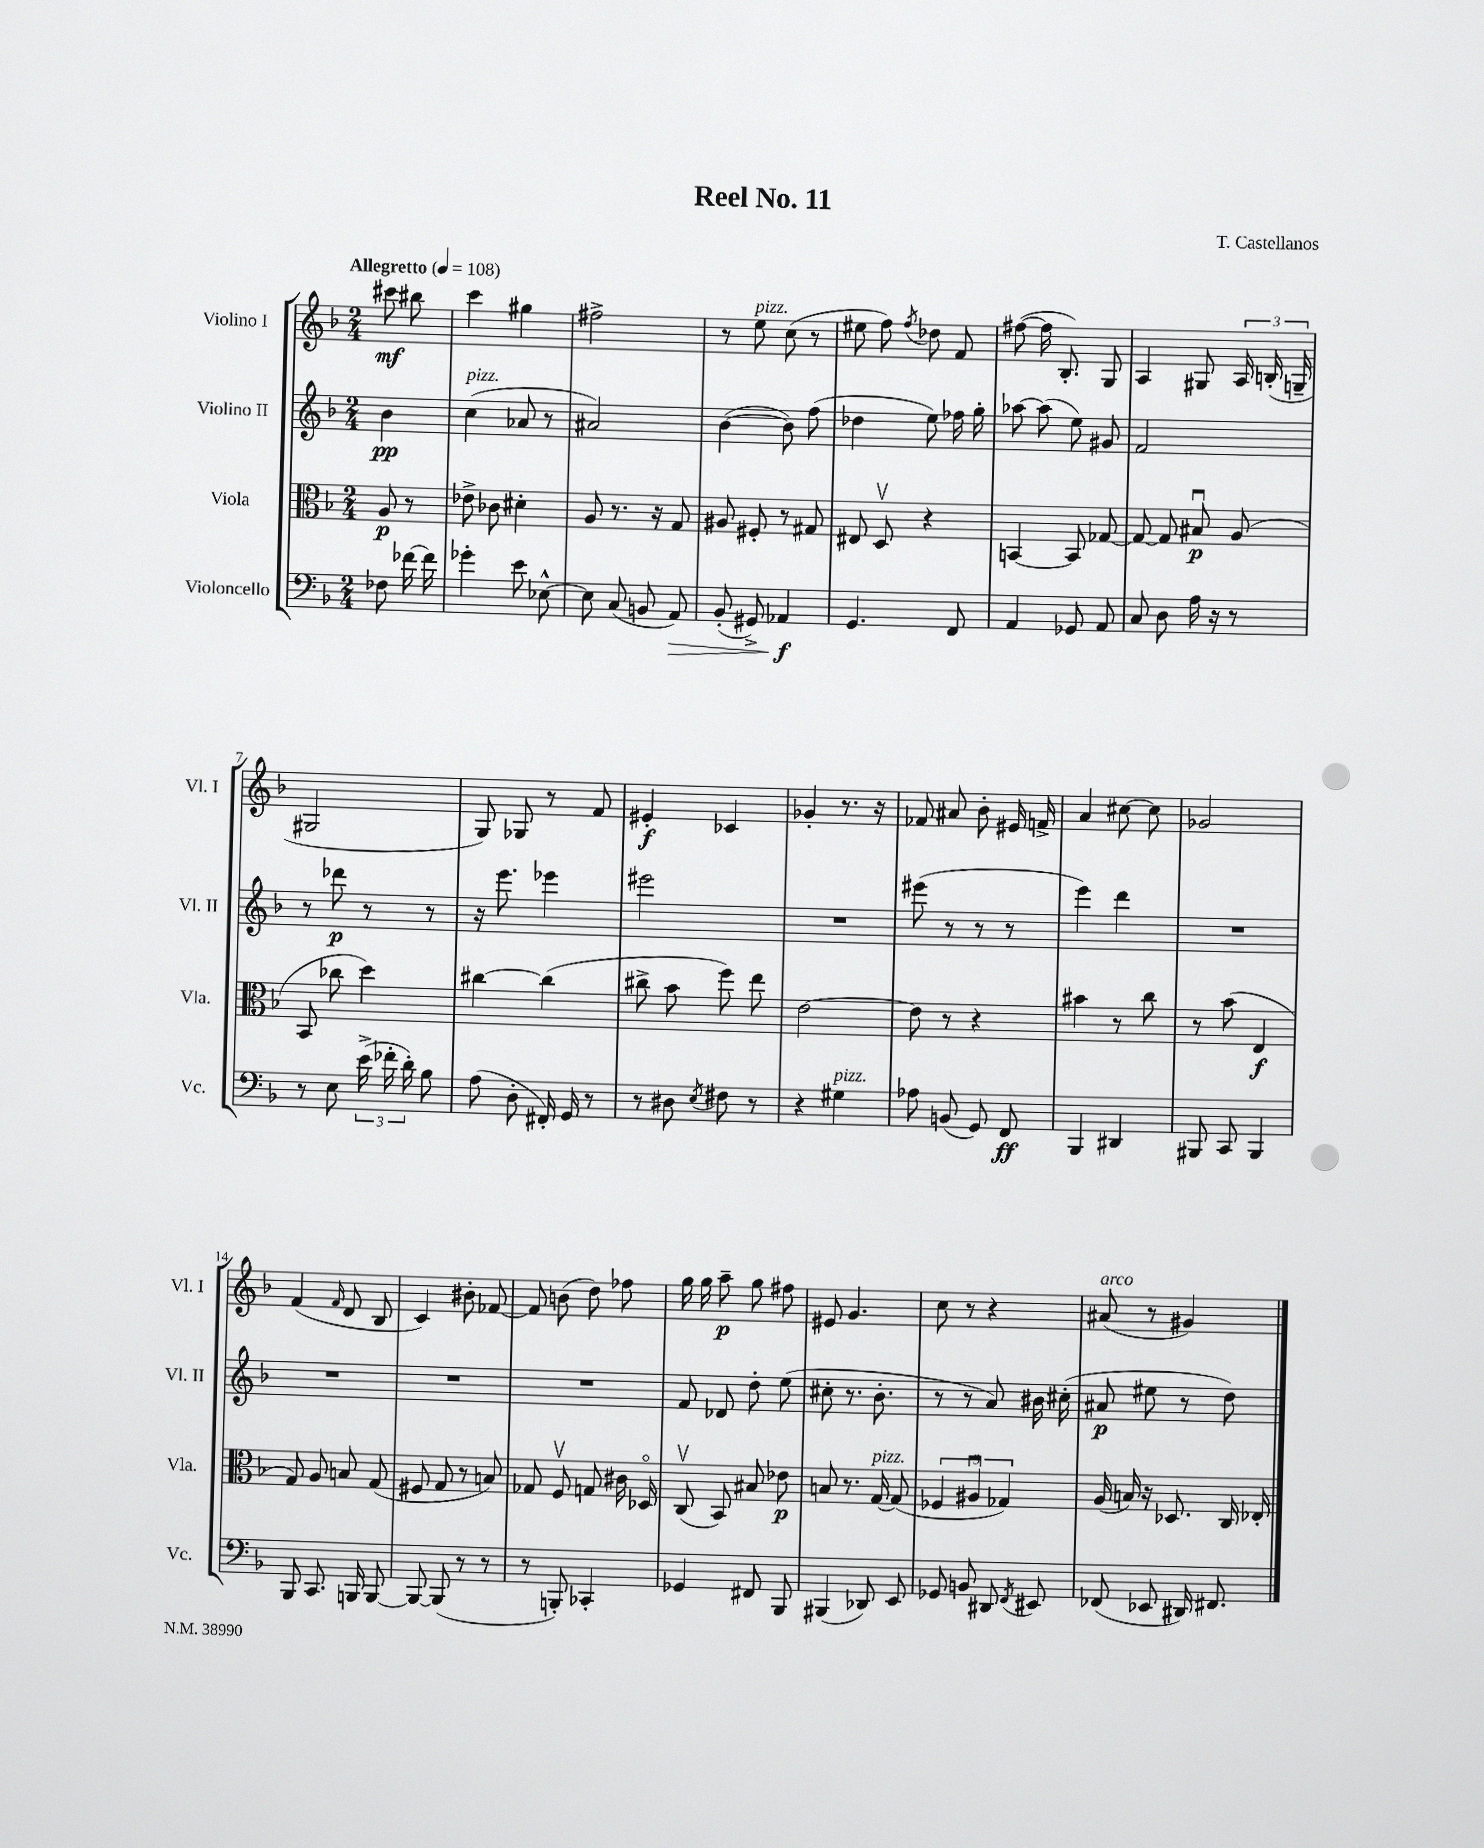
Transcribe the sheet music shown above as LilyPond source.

\header { title = "Reel No. 11" composer = "T. Castellanos" }
<<
\new StaffGroup <<
\new Staff = "s0" \with { instrumentName = "Violino I" shortInstrumentName = "Vl. I" } {
    \clef treble \key f \major \numericTimeSignature \time 2/4 \partial 4 \tempo "Allegretto" 4 = 108
    \autoBeamOff cis'''8\mf bis''8 |
    c'''4 gis''4 |
    fis''2-> |
    r8 e''8^\markup { \italic "pizz." } c''8( r8 |
    eis''8 f''8) \acciaccatura { f''8 } des''8 f'8 |
    fis''8~( fis''16 bes8.-.) g8 |
    a4 gis8 \tuplet 3/2 { a16 b16-.( g16-- } |
    gis2 |
    g8) ges8 r8 f'8 |
    eis'4-.\f ces'4 |
    ges'4-. r8. r16 |
    fes'8 ais'8 bes'8-. eis'16 f'16-> |
    a'4 cis''8~ cis''8 |
    ges'2 |
    f'4( \grace { f'16 } d'8 bes8 |
    c'4) bis'8-. fes'8~ |
    fes'8 b'8( d''8) fes''8 |
    g''16 g''16 a''8--\p g''8 fis''8 |
    eis'8 g'4. |
    c''8 r8 r4 |
    ais'8^\markup { \italic "arco" }( r8 gis'4) \bar "|." |
}
\new Staff = "s1" \with { instrumentName = "Violino II" shortInstrumentName = "Vl. II" } {
    \clef treble \key f \major \numericTimeSignature \time 2/4 \partial 4
    \autoBeamOff bes'4\pp |
    c''4^\markup { \italic "pizz." }( aes'8 r8 |
    ais'2) |
    bes'4~( bes'8) f''8( |
    des''4 e''8) fes''16 g''16-. |
    aes''8~ aes''8( e''8) gis'8 |
    f'2 |
    r8 des'''8\p r8 r8 |
    r16 e'''8. ees'''4 |
    eis'''2 |
    R2 |
    eis'''8( r8 r8 r8 |
    e'''4) d'''4 |
    R2 |
    R2 |
    R2 |
    R2 |
    f'8 des'8 d''8-. e''8( |
    cis''8-. r8. bes'8.-. |
    r8 r8 a'8) bis'16 cis''16-.( |
    ais'8\p eis''8 r8 d''8) \bar "|." |
}
\new Staff = "s2" \with { instrumentName = "Viola" shortInstrumentName = "Vla." } {
    \clef alto \key f \major \numericTimeSignature \time 2/4 \partial 4
    \autoBeamOff a8\p r8 |
    ees'8-> ces'8 dis'4-. |
    a8 r8. r16 g8 |
    ais8 fis8-. r8 gis8 |
    eis8 d8\upbow r4 |
    b,4~ b,8 ges8~ |
    ges8~ ges8 bis8\downbow\p a8( |
    bes,8 ces''8 d''4) |
    cis''4~ cis''4( |
    cis''8-> bes'8 f''8) e''8 |
    e'2~ |
    e'8 r8 r4 |
    bis'4 r8 c''8 |
    r8 bes'8( e4\f |
    g8) a8 b8 g8( |
    fis8 g8 r8 b8) |
    ges8 f8\upbow g8 cis'16 des16\flageolet |
    c8\upbow( bes,8) bis8 ees'8\p |
    b8 r8. g16~^\markup { \italic "pizz." } g8( |
    \tuplet 3/2 { fes4 ais4\downbow ges4) } |
    a16( b16) r16 des8. c16 ees16-. \bar "|." |
}
\new Staff = "s3" \with { instrumentName = "Violoncello" shortInstrumentName = "Vc." } {
    \clef bass \key f \major \numericTimeSignature \time 2/4 \partial 4
    \autoBeamOff fes8 fes'16~ fes'16 |
    ges'4-. e'8 ees8~-^ |
    ees8 c8( b,8 a,8\>) |
    bes,8-.( gis,8->) aes,4\f\! |
    g,4. f,8 |
    a,4 ges,8 a,8 |
    c8 d8 a16 r16 r8 |
    r8 e8 \tuplet 3/2 { e'16->( fes'16-. d'16-.) } bes8 |
    a8( d8-. fis,16-.) g,16 r8 |
    r8 dis8 \acciaccatura { e8 } fis8 r8 |
    r4 gis4^\markup { \italic "pizz." } |
    aes8 b,8( g,8) f,8\ff |
    bes,,4 dis,4 |
    bis,,8 c,8 bis,,4 |
    bes,,8 c,8. b,,16 b,,8~ |
    b,,8~ b,,8( r8 r8 |
    r8 b,,8-.) ces,4-. |
    ges,4 fis,8 bes,,8 |
    bis,,4( des,8) e,8 |
    ges,8 b,8 dis,8 \acciaccatura { f,8 } eis,8 |
    fes,8( ees,8 dis,16) fis,8. \bar "|." |
}
>>
>>
